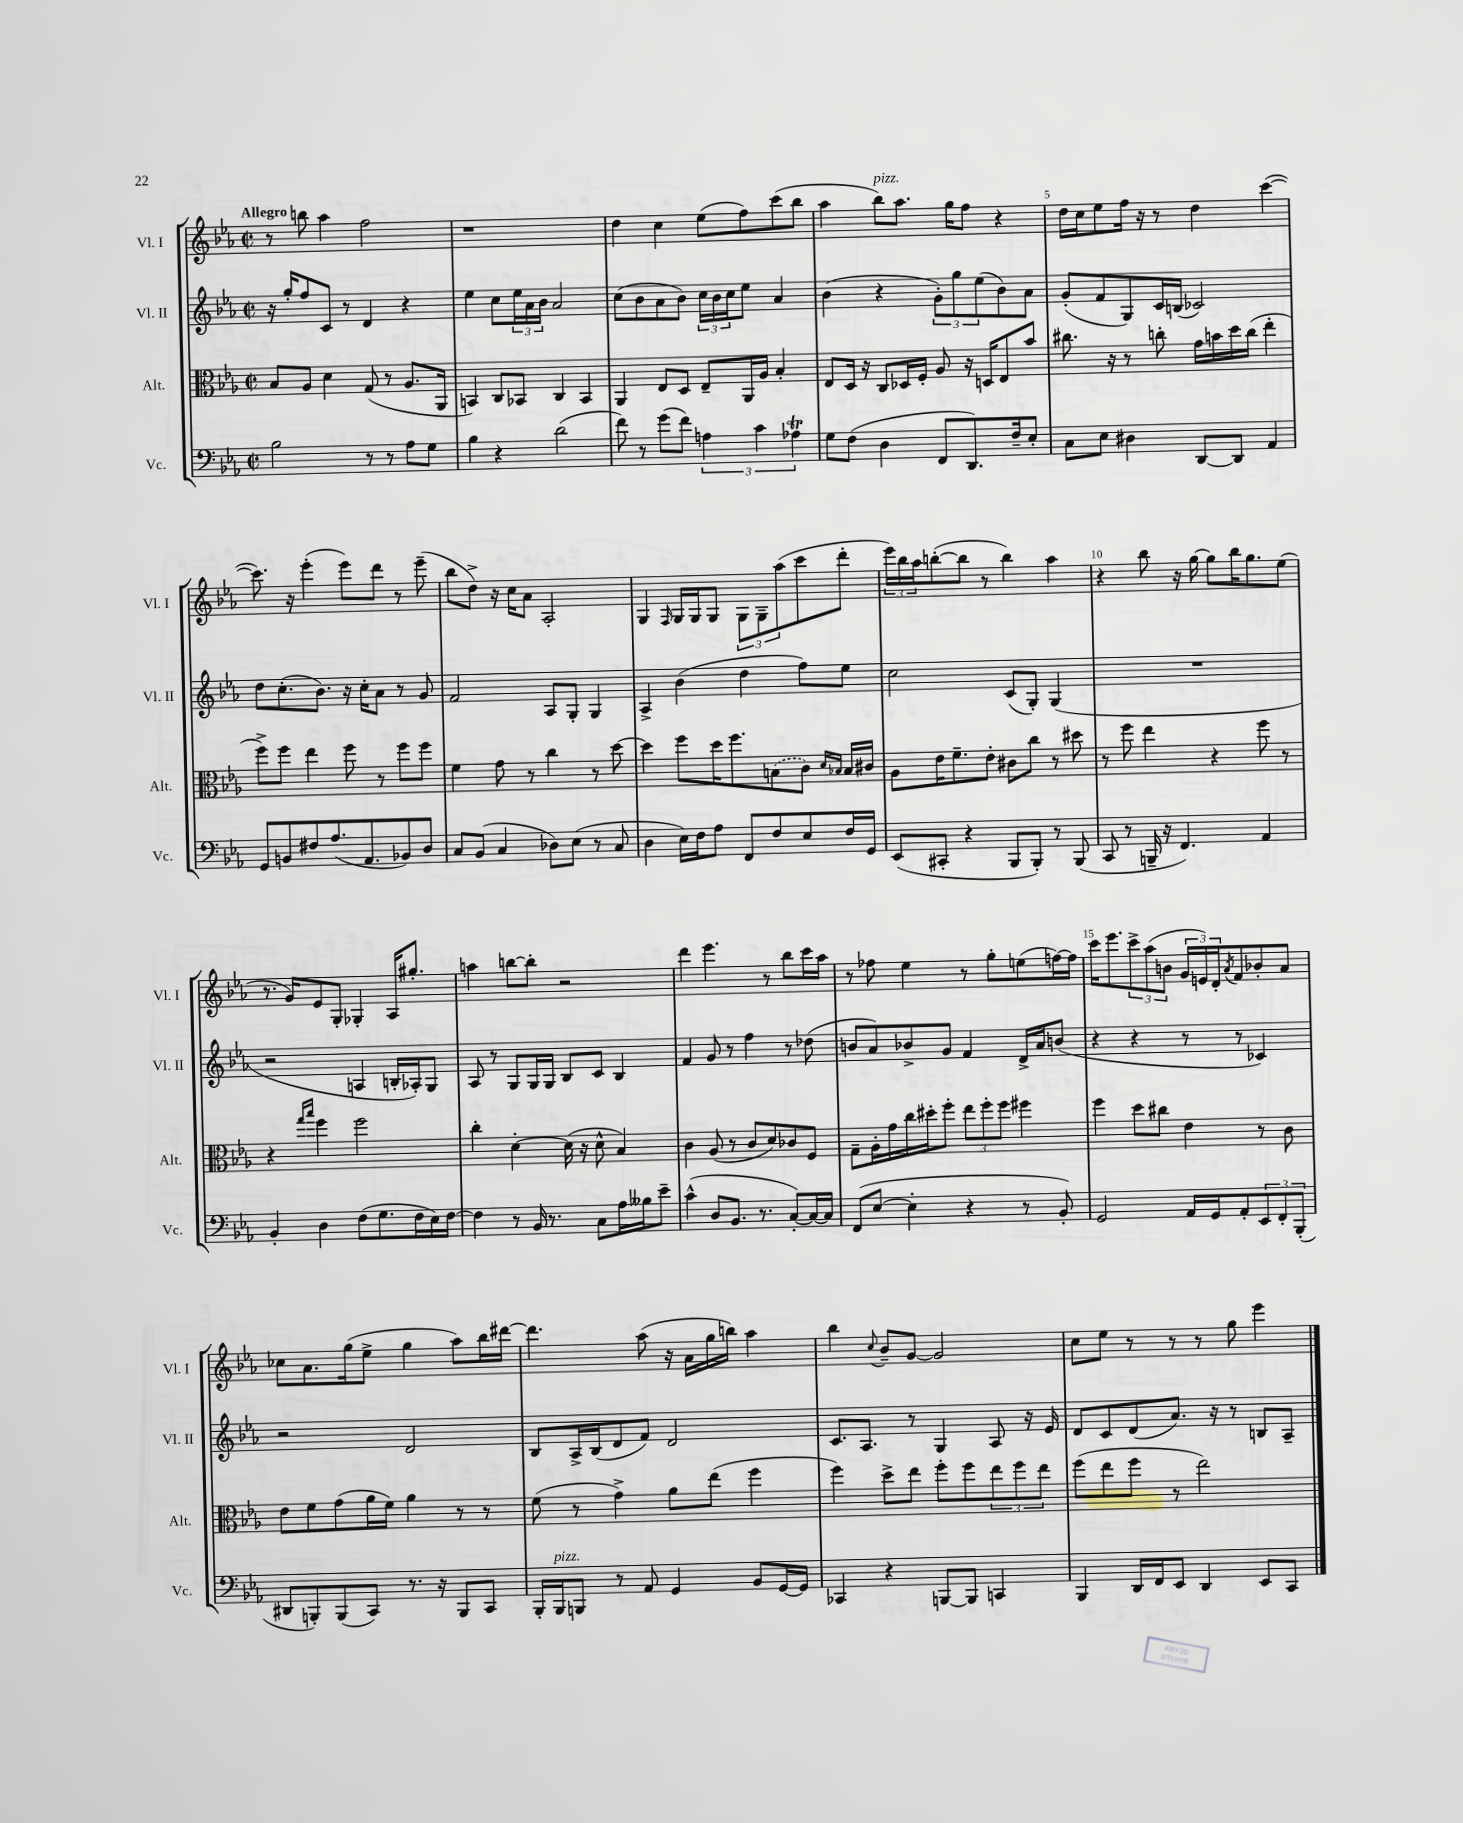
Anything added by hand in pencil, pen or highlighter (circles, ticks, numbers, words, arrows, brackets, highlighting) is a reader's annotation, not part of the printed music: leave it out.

**kern	**kern	**kern	**kern
*part4	*part3	*part2	*part1
*staff4	*staff3	*staff2	*staff1
*I"Vc.	*I"Alt.	*I"Vl. II	*I"Vl. I
*I'Vc.	*I'Alt.	*I'Vl. II	*I'Vl. I
*clefF4	*clefC3	*clefG2	*clefG2
*k[b-e-a-]	*k[b-e-a-]	*k[b-e-a-]	*k[b-e-a-]
*M2/2	*M2/2	*M2/2	*M2/2
*met(c|)	*met(c|)	*met(c|)	*met(c|)
=1	=1	=1	=1
!	!	!	!LO:TX:a:B:t=Allegro
2B-\	8B-/L	16r	8r
.	.	16gg'/KL	.
.	8A-/J	8ff/	8bbn\
.	4d\	8c/J	4aa-\
.	.	8r	.
8r	(8G/	4d/	2ff\
8r	8r	.	.
8A-\L	8.A-/L	4r	.
8G\J	.	.	.
.	16AA-/Jk	.	.
=2	=2	=2	=2
4B-\	4BBn/)	4ee-\	1r
4r	8C/L	8cc\L	.
.	8BB-X/J	24ee-\L	.
.	.	24a-\	.
.	.	24b-\JJ	.
(2d\	4C/	2a-/	.
.	4BB-/	.	.
=3	=3	=3	=3
8f\)	4AA-/	(8cc\L	4dd\
8r	.	8b-\	.
(8g\L	8E-/L	8a-\	4cc\
8f\J)	8D/J	8b-\J)	.
6An\	8E-~/L	24cc\LL	(8ee-\L
.	.	24b-\	.
.	.	24cc\J	.
.	16AA-/L	8ee-\J	8ff\)
6c\	.	.	.
.	16A-/JJ	.	.
.	4B-'/	4a-/	(8ccc\
6A-XT\	.	.	.
.	.	.	8bb-\J
=4	=4	=4	=4
8G\L	8E-/L	(4b-\	4aa-\
(8F\J	16D/Jk	.	.
.	16r	.	.
!	!	!	!LO:TX:a:i:t=pizz.
4D\	8C/L	4r	8bb-\L)
.	16D-X/L	.	8.aa-\J
.	16F'/JJ	.	.
8FF/L	8A-/	12g'\L)	.
.	.	.	16gg\KL
.	.	12gg\	.
8.DD/)	16r	.	8ff\J
.	.	(12ee-\	.
.	16Dn/KL	.	.
.	8E-/	8b-\)	4r
16F~/k	.	.	.
8E-'/J	8b-/J	8a-\J	.
=5	=5	=5	=5
8C\L	8.cc#X\	(8g'/L	16dd\LL
.	.	.	16cc\J
8E-\J	.	8f/	8ee-\
.	16r	.	.
4D#X\	8r	8G/)	16ff\Jk
.	.	.	16r
.	8ccn'\	16c/L	8r
.	.	(16Bn/JJ	.
[8DD/L	16g\LL	2c-X/)	4dd\
.	16bn\	.	.
8DD/J]	16dd\	.	.
.	(16cc\JJ	.	.
4AA-/	4ee-'\	.	([4ccc\
!!LO:LB:g=z
=6	=6	=6	=6
8GG/L	8ff^\L)	8dd\L	8.ccc\])
8BBn/	8ff\J	(8.cc'\	.
.	.	.	16r
8F#X/	4ee-\	.	(4eee-'\
.	.	8.b-\J)	.
(8.A-/	.	.	.
.	8ff\	16r	8eee-\L)
8.AA-/	.	16cc'\KL	.
.	8r	8a-\J	8ddd\J
8BB-X/)	8ff\L	8r	8r
8D/J	8ff\J	8g/	(8eee-~\
=7	=7	=7	=7
8C/L	4f\	2f/	8bb-\L
(8BB-/J	.	.	8dd^\J)
4C/	8g\	.	16r
.	.	.	16cc\KL
.	8r	.	8a-\J
8D-X\L)	4cc\	8A-/L	2A-'/
(8E-\J	.	8G'/J	.
8r	8r	4G/	.
8C/	[8dd\	.	.
=8	=8	=8	=8
4D\	4dd\]	4A-^/	4G/
.	.	.	16qqF/
16E-\LL)	8ff\L	(4b-\	16G/LL
16F\J	.	.	16G/J
8A-\J	16dd\K	.	8G/J
.	8.ff\	.	.
8FF/L	.	4dd\	12G\L
.	.	.	12G~\
8F/	(8Bn\	.	.
.	.	.	(12aa-\
8E-/	8c\J)	8ff\L)	8ccc\
.	16qqd/LL	.	.
.	16qqB-X/JJ	.	.
16F/L	16B-/LL	8ee-\J	8ddd'\J
16GG/JJ	16c#X/JJ	.	.
=9	=9	=9	=9
(8EE-/L	8A-\L	2cc\	24eee-\LL)
.	.	.	24bb-\
.	.	.	24aa-\J
8CC#X'/J	16e-\K	.	([8bbn'\
.	8.f~\	.	.
4r	.	.	8bb\J]
.	8e-'\J	.	8r
8BBB-/L	8c#X\L	(8c/L	4bb\)
8BBB-'/J)	8cc\J	8G'/J)	.
8r	8r	(4G/	4aa-\
(8BBB-/	8dd#X\	.	.
=10	=10	=10	=10
8CC/	8r	1r	4r
8r	8ff\	.	.
16BBBn~/	4ee-\	.	8bb-\
16r	.	.	.
4.FF/)	.	.	16r
.	.	.	[16gg\
.	4r	.	8gg\L]
.	.	.	16bb-\K
.	.	.	8.gg\
4AA-/	8ff\	.	.
.	8r	.	(8ee-\J
!!LO:LB:g=z
=11	=11	=11	=11
4BB-'/	4r	2r	8.r
.	.	.	16g/KL)
.	16qqgg/LL	.	.
.	16qqbb-/JJ	.	.
4D\	4ff\	.	8e-/
.	.	.	8G'/J
(8F\L	2ff\	4An/	4G-X'/
8.G\	.	.	.
.	.	16Bn'/LL	16A-/KL
16F\L	.	16A-X'/J)	8.gg#X'/J
16E-\)	.	8G/J	.
[16F\JJ	.	.	.
=12	=12	=12	=12
4F\]	4cc'\	8A-/	4aan\
.	.	8r	.
8r	[4d'\	8G/L	[8bbn\L
16BB-/	.	16G/L	8bb'\J]
8.r	.	16G/JJ	.
.	(16d\]	8B-/L	2r
.	16r	.	.
8C\L	8d^^\	8c/J	.
16A-\L	4B-/)	4B-/	.
16B--X\J	.	.	.
8e-~\J	.	.	.
=13	=13	=13	=13
(4c^^\	4c\	4f/	4ddd\
8D/L	(8A-/	8g/	4.eee-\
8.BB-/J	8r	8r	.
.	8c/L	4ff\	.
8.r	.	.	.
.	8d/)	.	8r
[8C'/L)	8c-X/	8r	8bb-\L
16C/L_	8F/J	(8dd-X\	16ccc\L
16C/JJ]	.	.	16aa-\JJ
=14	=14	=14	=14
(8FF/L	8G~\L	8bn/L	8r
[8E-/J	16A-'\L	8a-/)	8ff-X\
.	16g\	.	.
4E-'\]	16cc\	8b-X^/	4ee-\
.	16dd#X'\J	.	.
.	8ff'\J	8g/J	.
4r	12ee-\L	4f/	8r
.	12ff'\	.	.
.	.	.	8gg'\L
.	12ff\J	.	.
8r	4ff#X\	16d^/LL	(8een\
.	.	16a-/J	.
8BB-'/)	.	(8bn/J	[16ffn\L)
.	.	.	16ff\JJ]
=15	=15	=15	=15
2GG/	4ff\	4r	16ccc\KL
.	.	.	8.eee-\
.	8dd\L	4r	12ccc^\
.	.	.	(12aa-\
.	8cc#X\J	.	.
.	.	.	12bn\J
16AA-/LL	4e-\	8r	24g/LL
.	.	.	24en/)
16GG/J	.	.	.
.	.	.	24d'/J
.	.	.	8qa-/
8AA-'/	.	8r	8f/
12EE-/	8r	4c-X/)	8b-X'/
12FF'/	.	.	.
.	8c\	.	8a-/J
(12BBB-'/J	.	.	.
!!LO:LB:g=z
=16	=16	=16	=16
8DD#X/L	8e-\L	2r	8cc-X\L
8BBBn'/)	8f\	.	8.a-\
(8BBB/	(8g\	.	.
.	.	.	(16gg\k
8CC/J)	16a-\L	.	8ee-^\J
.	16f\JJ)	.	.
8.r	4a-\	2d/	4gg\
16r	.	.	.
8BBB/L	8r	.	8aa-\L)
8CC/J	8r	.	16bb-\L
.	.	.	[16ddd#X\JJ
=17	=17	=17	=17
16BBB-'/LL	(8f\	8B-/L	4.ddd#\]
!LO:TX:a:i:t=pizz.	!	!	!
16BBB-/J	.	.	.
8BBBn/J	8r	16A-^/L	.
.	.	(16B-/J	.
8r	4g^\)	8d/	.
8AA-/	.	8f/J)	(8aa-\
4GG/	8a-\L	2d/	16r
.	.	.	16a-\LL
.	(8ee-\J	.	16gg\
.	.	.	16bbn\JJ)
8BB-/L	4ff\	.	4aa-\
[16GG/L	.	.	.
16GG/JJ]	.	.	.
=18	=18	=18	=18
4CC-X/	4ff\)	8.c/L	4bb-\
.	.	8.A-/J	.
.	.	.	8qqcc/
4r	8dd^\L	.	8b-~/L
.	8ee-\J	8r	[8g/J
[8BBBn/L	8ff'\L	4G/	2g/]
8BBB/J]	8ff\	.	.
4CCn/	12ee-\	8A-/	.
.	12ff\	.	.
.	.	16r	.
.	12ee-\J	.	.
.	.	16e-/	.
=19	=19	=19	=19
4BBB-/	(8ff\L	8d/L	8cc\L
.	8ee-\	8c/	8ee-\J
16DD/LL	8ff\J	(8d/	8r
16FF/J	.	.	.
8EE-/J	8r	8.a-/J)	8r
4DD/	2ee-\)	.	8r
.	.	16r	.
.	.	8r	8gg\
8EE-/L	.	8Bn/L	4eee-\
8CC/J	.	8A-~/J	.
==	==	==	==
*-	*-	*-	*-
